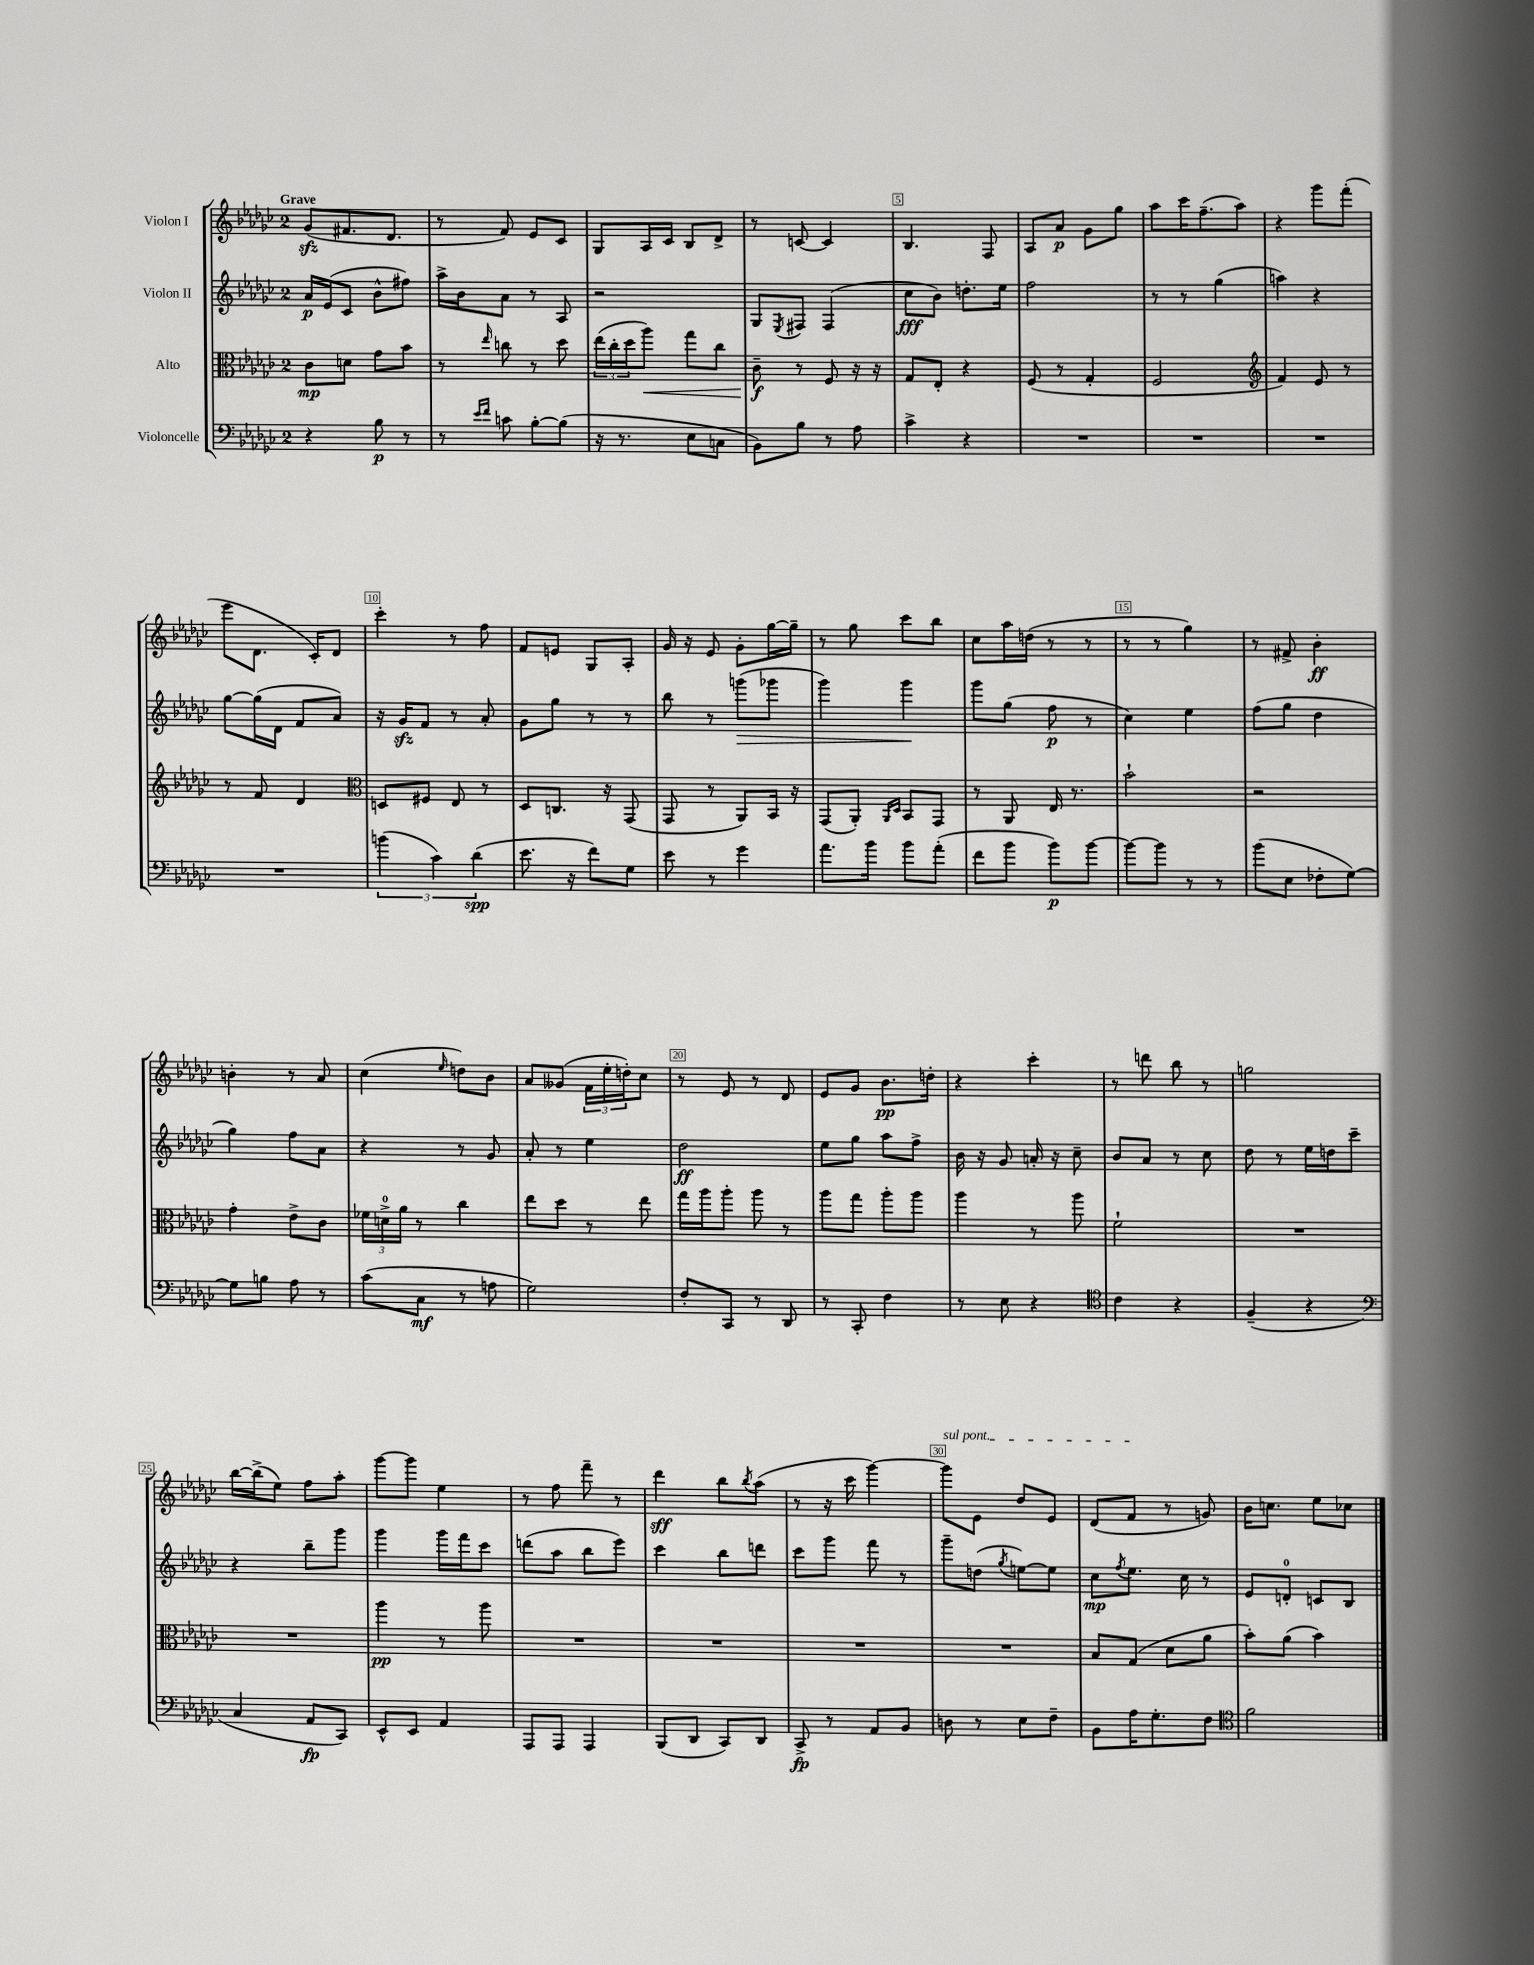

**kern	**dynam	**kern	**dynam	**kern	**dynam	**kern	**dynam
*part4	*part4	*part3	*part3	*part2	*part2	*part1	*part1
*staff4	*staff4	*staff3	*staff3	*staff2	*staff2	*staff1	*staff1
*I"Violoncelle	*	*I"Alto	*	*I"Violon II	*	*I"Violon I	*
*clefF4	*	*clefC3	*	*clefG2	*	*clefG2	*
*k[b-e-a-d-g-c-]	*	*k[b-e-a-d-g-c-]	*	*k[b-e-a-d-g-c-]	*	*k[b-e-a-d-g-c-]	*
*M2/4	*	*M2/4	*	*M2/4	*	*M2/4	*
=1	=1	=1	=1	=1	=1	=1	=1
!	!	!	!	!	!	!LO:TX:a:B:t=Grave	!
4r	.	8c-\L	mp	16a-/LL	p	(8g-zz/L	.
.	.	.	.	(16e-/J	.	.	.
.	.	8dn\J	.	8c-/J	.	8.f#X/	.
8B-\	p	8g-\L	.	8b-^^\L	.	.	.
.	.	.	.	.	.	8.d-/J	.
8r	.	8b-\J	.	8ff#X\J)	.	.	.
=2	=2	=2	=2	=2	=2	=2	=2
8r	.	8r	.	16aa-^\LL	.	8r	.
.	.	.	.	16b-\J	.	.	.
16qqe-/LL	.	.	.	.	.	.	.
16qqf/JJ	.	16qqee-/	.	.	.	.	.
8cn\	.	8ccn\	.	8a-\J	.	8f/)	.
[8B-'\L	.	8r	.	8r	.	8e-/L	.
(8B-\J]	.	8dd-\	.	8A-/	.	8c-/J	.
=3	=3	=3	=3	=3	=3	=3	=3
16r	.	(24ee-\LL	.	2r	.	8G-/L	.
.	.	24cc-'\	.	.	.	.	.
8.r	.	.	.	.	.	.	.
.	.	24dd-\J	.	.	.	.	.
!	!	!	!LO:HP:b	!	!	!	!
.	.	8aa-\J)	<	.	.	16A-/L	.
.	.	.	.	.	.	16c-/JJ	.
8E-\L	.	8gg-\L	.	.	.	8B-/L	.
8Cn\J	.	8cc-\J	.	.	.	8d-^/J	.
=4	=4	=4	=4	=4	=4	=4	=4
8BB-\L)	.	8c-~\	f	8G-/L	.	8r	.
.	.	.	.	8qE-/	.	.	.
8B-\J	.	8r	[	8F#X/J	.	[8cn/	.
8r	.	8F/	.	(4F#/	.	4c/]	.
8A-\	.	16r	.	.	.	.	.
.	.	16r	.	.	.	.	.
=5	=5	=5	=5	=5	=5	=5	=5
4c-^\	.	8G-/L	.	8cc-\L	fff	4.B-/	.
.	.	8E-'/J	.	8b-\J)	.	.	.
4r	.	4r	.	8.ddn'\L	.	.	.
.	.	.	.	.	.	8F/	.
.	.	.	.	16ee-\Jk	.	.	.
=6	=6	=6	=6	=6	=6	=6	=6
2r	.	(8F/	.	2ff\	.	8A-/L	.
.	.	8r	.	.	.	8a-/J	p
.	.	4G-'/	.	.	.	8g-\L	.
.	.	.	.	.	.	8gg-\J	.
=7	=7	=7	=7	=7	=7	=7	=7
2r	.	2F/	.	8r	.	8aa-\L	.
.	.	.	.	8r	.	16ccc-\K	.
.	.	.	.	.	.	(8.ff~\	.
.	.	.	.	(4gg-\	.	.	.
.	.	.	.	.	.	8aa-\J)	.
=8	=8	=8	=8	=8	=8	=8	=8
*	*	*clefG2	*	*	*	*	*
2r	.	4f/)	.	4aan\)	.	4r	.
.	.	8e-/	.	4r	.	8ggg-\L	.
.	.	8r	.	.	.	(8fff'\J	.
!!LO:LB:g=z
=9	=9	=9	=9	=9	=9	=9	=9
2r	.	8r	.	[8gg-\L	.	8eee-\L	.
.	.	8f/	.	(16gg-\L]	.	8.d-\J	.
.	.	.	.	16d-\JJ	.	.	.
.	.	4d-/	.	8f/L	.	.	.
.	.	.	.	.	.	16c-'/KL)	.
.	.	.	.	8a-/J)	.	8d-/J	.
=10	=10	=10	=10	=10	=10	=10	=10
*	*	*clefC3	*	*	*	*	*
(6bn\	.	8Dn/L	.	16r	.	4ccc-'\	.
.	.	.	.	16g-zz/KL	.	.	.
.	.	8F#X/J	.	8f/J	.	.	.
6c-\)	.	.	.	.	.	.	.
.	.	8E-/	.	8r	.	8r	.
(6d-\	spp	.	.	.	.	.	.
.	.	8r	.	8a-'/	.	8ff\	.
=11	=11	=11	=11	=11	=11	=11	=11
8.e-\	.	8D-/L	.	8g-\L	.	8f/L	.
.	.	8.Cn/J	.	8gg-\J	.	8en/J	.
16r	.	.	.	.	.	.	.
8f\L)	.	.	.	8r	.	8G-/L	.
.	.	16r	.	.	.	.	.
8G-\J	.	(8GG-/	.	8r	.	8A-'/J	.
=12	=12	=12	=12	=12	=12	=12	=12
8e-\	.	8GG-/	.	8bb-\	.	16g-/	.
.	.	.	.	.	.	16r	.
8r	.	8r	.	8r	.	8e-/	.
!	!	!	!	!	!LO:HP:b	!	!
4g-\	.	8AA-/L)	.	(8gggn\L	>	8g-'\L	.
.	.	16BB-/Jk	.	8ggg-X\J	.	[16gg-\L	.
.	.	16r	.	.	.	16gg-~\JJ]	.
=13	=13	=13	=13	=13	=13	=13	=13
8.a-\L	.	(8GG-/L	.	4ggg-\)	.	8r	.
.	.	8AA-'/J)	.	.	.	8gg-\	.
16b-\Jk	.	.	.	.	.	.	.
.	.	16qqAA-/LL	.	.	.	.	.
.	.	16qqD-/JJ	.	.	.	.	.
8b-\L	.	8BB-/L	.	4ggg-\	.	8ccc-\L	.
(8a-'\J	.	8GG-/J	.	.	.	8bb-\J	.
.	.	.	.	.	]	.	.
=14	=14	=14	=14	=14	=14	=14	=14
8f\L	.	8r	.	8ggg-\L	.	8cc-\L	.
8b-\J	.	8AA-/	.	(8gg-\J	.	16aa-\L	.
.	.	.	.	.	.	(16ddn\JJ	.
8b-\L)	p	16E-/	.	8ff\	p	8r	.
.	.	8.r	.	.	.	.	.
[8b-\J	.	.	.	8r	.	8r	.
=15	=15	=15	=15	=15	=15	=15	=15
8b-\L_	.	2b-`\	.	4cc-\)	.	8r	.
8b-\J]	.	.	.	.	.	8r	.
8r	.	.	.	4ee-\	.	4gg-\)	.
8r	.	.	.	.	.	.	.
=16	=16	=16	=16	=16	=16	=16	=16
(8b-\L	.	2r	.	(8ff\L	.	8r	.
8E-\J	.	.	.	8gg-\J	.	8f#X^/	.
8F-X'\L	.	.	.	4dd-\	.	4b-'\	ff
[8G-\J)	.	.	.	.	.	.	.
!!LO:LB:g=z
=17	=17	=17	=17	=17	=17	=17	=17
8G-\L]	.	4g-'\	.	4gg-\)	.	4bn'\	.
8Bn\J	.	.	.	.	.	.	.
8A-\	.	8e-^\L	.	8ff\L	.	8r	.
8r	.	8c-\J	.	8a-\J	.	8a-/	.
=18	=18	=18	=18	=18	=18	=18	=18
(8c-\L	.	24f-X\LL	.	4r	.	(4cc-\	.
.	.	24dn^\	.	.	.	.	.
.	.	24a-\JJ	.	.	.	.	.
8C-\J	mf	8r	.	.	.	.	.
.	.	.	.	.	.	16qqee-/	.
8r	.	4cc-\	.	8r	.	8ddn\L)	.
8An\	.	.	.	8g-/	.	8b-\J	.
=19	=19	=19	=19	=19	=19	=19	=19
2G-\)	.	8ee-\L	.	8a-'/	.	8a-/L	.
.	.	8dd-\J	.	8r	.	(8g--X/J	.
.	.	8r	.	4ee-\	.	24f\LL	.
.	.	.	.	.	.	24ee-'\	.
.	.	.	.	.	.	24ddn'\J)	.
.	.	8ee-\	.	.	.	8cc-\J	.
=20	=20	=20	=20	=20	=20	=20	=20
8F'/L	.	16gg-\LL	.	2dd-\	ff	8r	.
.	.	16aa-\J	.	.	.	.	.
8CC-/J	.	8aa-'\J	.	.	.	8e-/	.
8r	.	8aa-\	.	.	.	8r	.
8DD-/	.	8r	.	.	.	8d-/	.
=21	=21	=21	=21	=21	=21	=21	=21
8r	.	8aa-\L	.	8ee-\L	.	8e-/L	.
8CC-'/	.	8gg-\J	.	8gg-\J	.	8g-/J	.
4F\	.	8aa-'\L	.	8aa-\L	.	8.b-\L	pp
.	.	8aa-\J	.	8ff^\J	.	.	.
.	.	.	.	.	.	16ddn'\Jk	.
=22	=22	=22	=22	=22	=22	=22	=22
8r	.	4aa-\	.	16b-\	.	4r	.
.	.	.	.	16r	.	.	.
8E-\	.	.	.	8g-/	.	.	.
4r	.	8r	.	16an'/	.	4ccc-'\	.
.	.	.	.	16r	.	.	.
.	.	8aa-\	.	8cc-~\	.	.	.
=23	=23	=23	=23	=23	=23	=23	=23
*clefC4	*	*	*	*	*	*	*
4c-\	.	2f`\	.	8b-/L	.	8r	.
.	.	.	.	8a-/J	.	8dddn\	.
4r	.	.	.	8r	.	8bb-\	.
.	.	.	.	8cc-\	.	8r	.
=24	=24	=24	=24	=24	=24	=24	=24
(4F~/	.	2r	.	8dd-\	.	2ggn\	.
.	.	.	.	8r	.	.	.
4r	.	.	.	16ee-\LL	.	.	.
.	.	.	.	16ddn\J	.	.	.
.	.	.	.	8ccc-~\J	.	.	.
!!LO:LB:g=z
=25	=25	=25	=25	=25	=25	=25	=25
*clefF4	*	*	*	*	*	*	*
4C-/	.	2r	.	4r	.	[16bb-\LL	.
.	.	.	.	.	.	(16bb-^\J]	.
.	.	.	.	.	.	8ee-\J)	.
8AA-/L	fp	.	.	8bb-~\L	.	8ff\L	.
8CC-/J)	.	.	.	8ggg-\J	.	8aa-'\J	.
=26	=26	=26	=26	=26	=26	=26	=26
8EE-^^/L	.	4aa-\	pp	4ggg-\	.	[8ggg-\L	.
8EE-/J	.	.	.	.	.	8ggg-\J]	.
4AA-/	.	8r	.	16ggg-\LL	.	4ee-\	.
.	.	.	.	16fff\J	.	.	.
.	.	8aa-\	.	8ccc-\J	.	.	.
=27	=27	=27	=27	=27	=27	=27	=27
8AAA-/L	.	2r	.	(8dddn\L	.	8r	.
8AAA-/J	.	.	.	8aa-\J	.	8ff\	.
4AAA-/	.	.	.	8bb-\L	.	8fff~\	.
.	.	.	.	8eee-\J)	.	8r	.
=28	=28	=28	=28	=28	=28	=28	=28
(8BBB-/L	.	2r	.	4ccc-\	.	4ddd-\	sff
8DD-/J	.	.	.	.	.	.	.
8CC-/L)	.	.	.	8bb-\L	.	8bb-\L	.
.	.	.	.	.	.	8qbb-/	.
8DD-/J	.	.	.	8dddn\J	.	(8aa-\J	.
=29	=29	=29	=29	=29	=29	=29	=29
8CC-^/	fp	2r	.	8ccc-\L	.	8r	.
8r	.	.	.	8ggg-\J	.	16r	.
.	.	.	.	.	.	16ccc-\	.
8AA-/L	.	.	.	8fff\	.	[4ggg-\)	.
8BB-/J	.	.	.	8r	.	.	.
=30	=30	=30	=30	=30	=30	=30	=30
!	!	!	!	!	!	!LO:TX:a:i:t=sul pont.	!
8Dn\	.	2r	.	8ggg-~\L	.	8ggg-\L]	.
8r	.	.	.	(8ddn\J	.	8e-\J	.
.	.	.	.	8qgg-/	.	.	.
8E-\L	.	.	.	[8een\L)	.	8dd-/L	.
8F~\J	.	.	.	8ee\J]	.	8e-/J	.
=31	=31	=31	=31	=31	=31	=31	=31
8BB-\L	.	8B-/L	.	8cc-\L	mp	(8d-/L	.
.	.	.	.	8qff/	.	.	.
16A-\K	.	(8G-/J	.	8.ee-\J	.	8f/J	.
8.G-'\	.	.	.	.	.	.	.
.	.	8d-\L	.	.	.	8r	.
.	.	.	.	16cc-\	.	.	.
8F\J	.	8a-\J	.	8r	.	8gn/)	.
=32	=32	=32	=32	=32	=32	=32	=32
*clefC4	*	*	*	*	*	*	*
2f\	.	8b-'\L)	.	8e-/L	.	16b-\KL	.
.	.	.	.	.	.	8.ccn\J	.
.	.	(8a-\J	.	8dn'/J	.	.	.
.	.	4b-\)	.	8cn/L	.	8ee-\L	.
.	.	.	.	8B-/J	.	8cc-X\J	.
==	==	==	==	==	==	==	==
*-	*-	*-	*-	*-	*-	*-	*-
